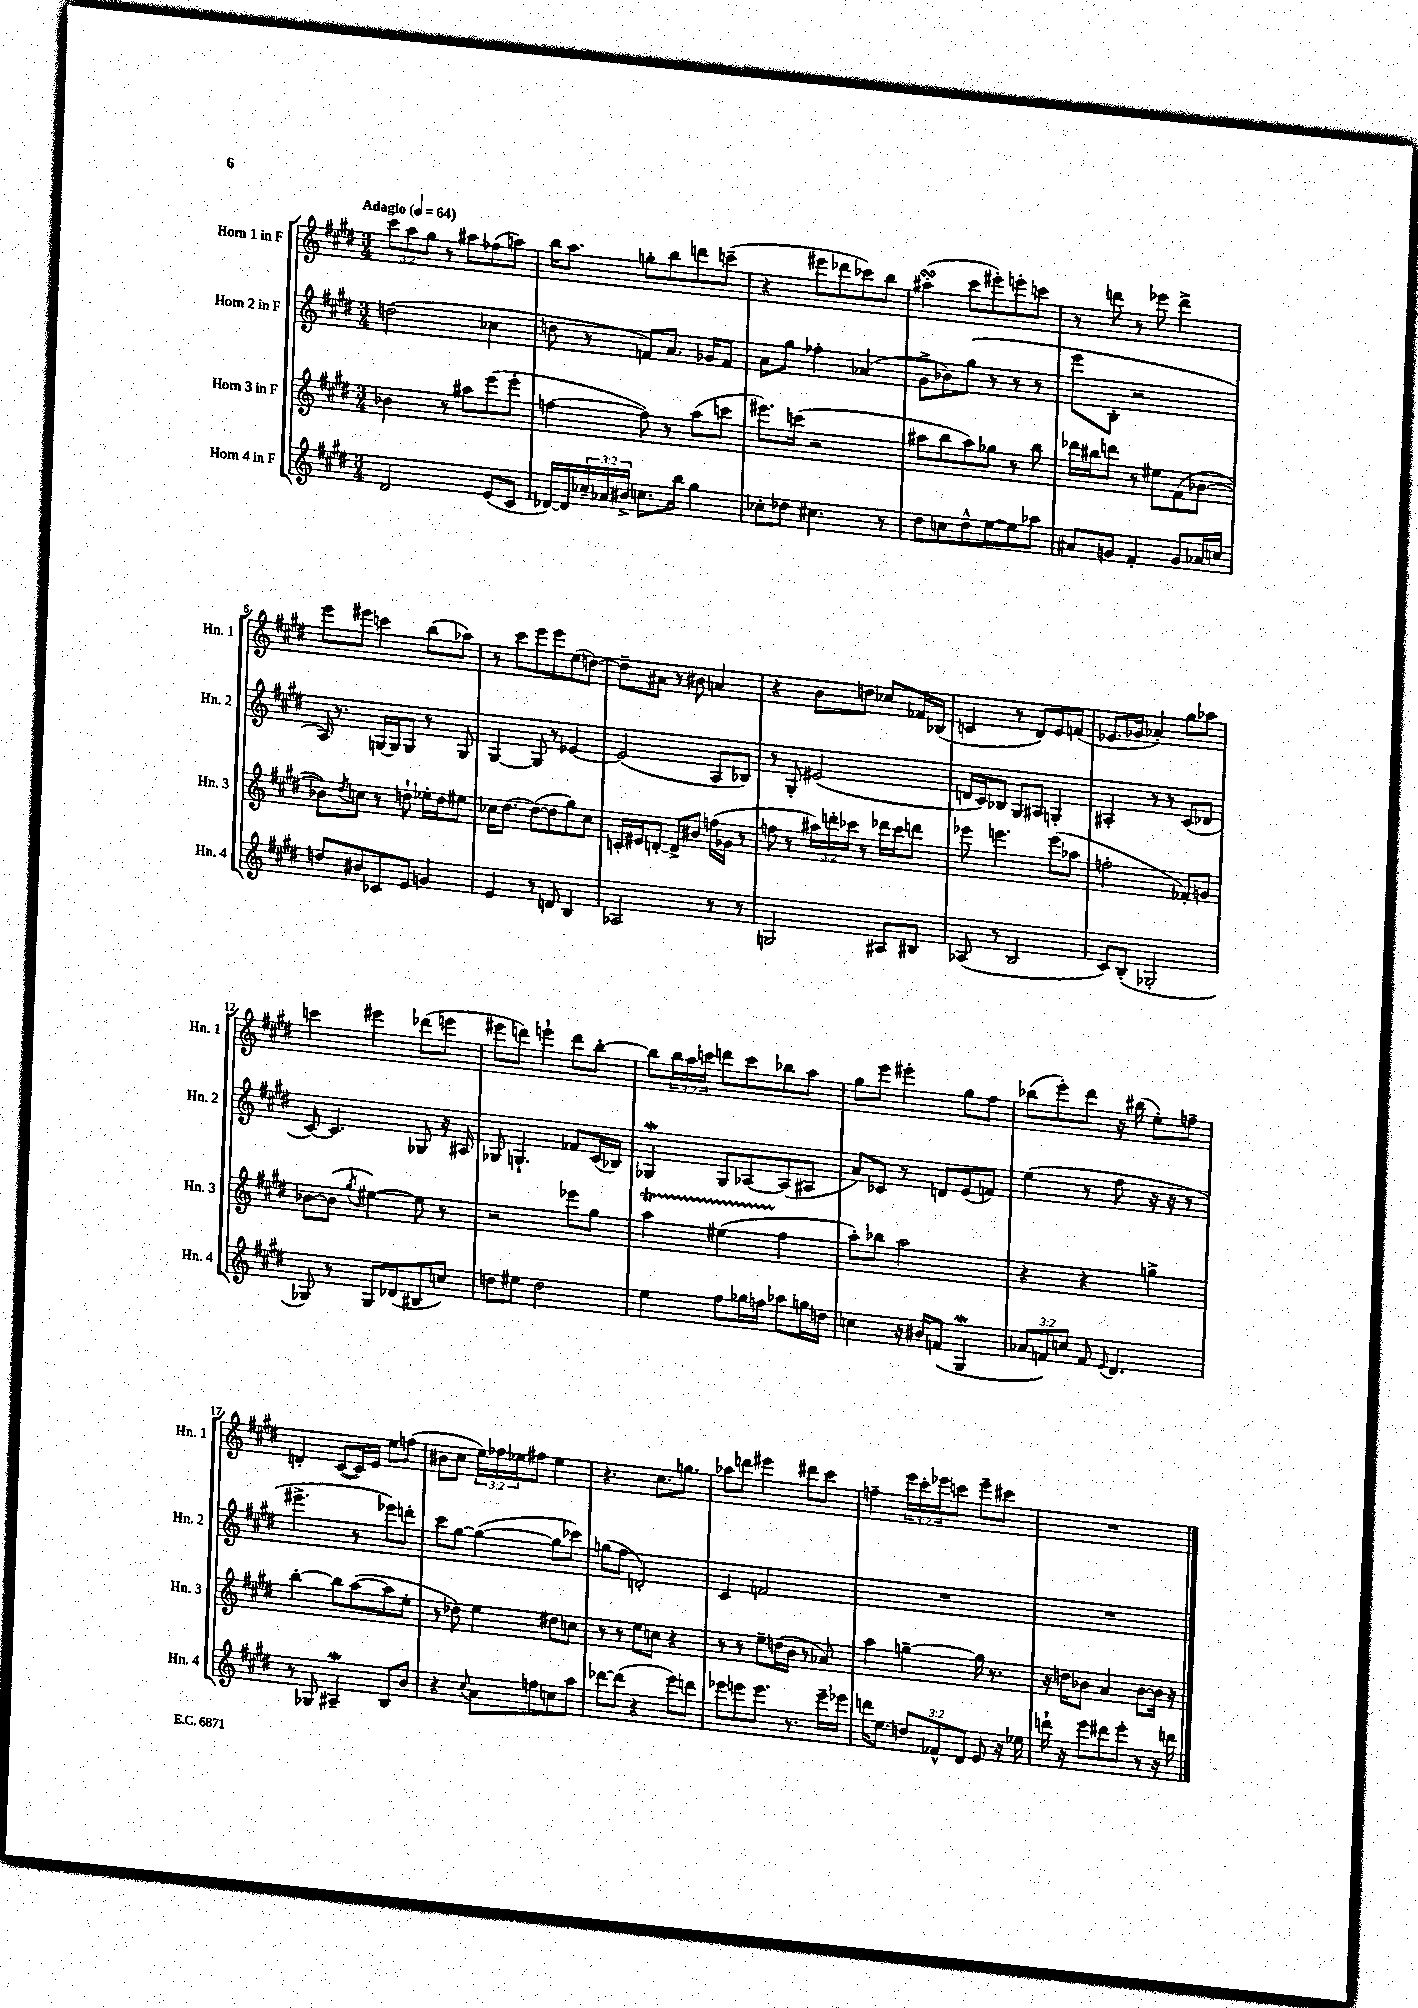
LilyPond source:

<<
\new StaffGroup <<
\new Staff = "s0" \with { instrumentName = "Horn 1 in F" shortInstrumentName = "Hn. 1" } {
    \clef treble \key e \major \numericTimeSignature \time 3/4 \override Staff.TupletNumber.text = #tuplet-number::calc-fraction-text \tempo "Adagio" 4 = 64
    \tuplet 3/2 { cis'''8 a''8 gis''8 } r8 ais''8 fes''8( a''8) |
    b''16 a''8. g''8-. b''8 d'''8 c'''8--( |
    r4 eis'''8 des'''8 ces'''8) b''8 |
    ais''4-.\turn( cis'''8 eis'''8-.) e'''8-. c'''8 |
    r8 d'''8 r8 ees'''8 d'''4-> |
    e'''8 eis'''8 c'''4 b''8( aes''8) |
    r8 cis'''8 e'''8 e'''8 e''8( d''8~) |
    d''8-- ais'8 r8 bis'8 a'4 |
    r4 b'8 d''8 ces''8 fes'16 bes16( |
    c'4 r8 dis'8) e'8 f'8( |
    ees'8. ges'16 aes'4-.) gis''8 aes''8 |
    c'''4 eis'''4 des'''8( e'''8 |
    eis'''8 d'''8) e'''4-! d'''8 b''8~-. |
    b''8 \tuplet 3/2 { b''16 a''16 c'''16 } d'''8 c'''8 bes''8 a''8 |
    gis''8 e'''8 eis'''4-. gis''8 fis''8 |
    bes''8( e'''8-.) dis'''8 r16 bis''16( e''8-.) f''8-- |
    d'4-. cis'8~( cis'16) e'16 e''8 f''8( |
    bis'8 cis''8 \tuplet 3/2 { e''16) fes''16 ees''16 } fis''8 ees''4 |
    r4. cis''8. g''8. |
    aes''8 d'''8 eis'''4 dis'''8 cis'''8 |
    f''4-- \tuplet 3/2 { e'''16 cis'''16-. ees'''16 } c'''8 ees'''8-- cis'''8 |
    R2. \bar "|." |
}
\new Staff = "s1" \with { instrumentName = "Horn 2 in F" shortInstrumentName = "Hn. 2" } {
    \clef treble \key e \major \numericTimeSignature \time 3/4
    d''2( ces''4 |
    d''8 r8 f'8) a'8. ges'16 f'8 |
    a'8 gis''8 fes''4-. aes'4( |
    gis'8-> bes'8) gis''8( r8 r8 r8 |
    e'''8 b8-. r2 |
    a16) r8. g16~ g16 g8 r8 g8 |
    gis4~ gis8 r8 ees'4~ |
    ees'2( a8 bes8) |
    r8 gis8-. eis'2( |
    d'16 cis'16) bes8 gis8 ais8 g4-. |
    ais4-. r8 r8 cis'8( des'8 |
    cis'8~) cis'4. ges8 r16 ais16 |
    ges8 g4.-! fes'8 cis'16( bes16) |
    ges4\mordent ges8 aes8~ aes8( ais8 |
    a'8) ces'8 r8 d'8 e'8( f'8) |
    e''4( r8 fis''8 r16 r16 r8 |
    eis'''4.-> r8 ees'''8) d'''8-. |
    cis'''8 gis''8~ gis''4~( gis''8 ces'''8) |
    g''8( fis''8 d'2-.) |
    cis'4 f'2 |
    R2. |
    R2. \bar "|." |
}
\new Staff = "s2" \with { instrumentName = "Horn 3 in F" shortInstrumentName = "Hn. 3" } {
    \clef treble \key e \major \numericTimeSignature \time 3/4 \override Staff.TupletNumber.text = #tuplet-number::calc-fraction-text
    bes'4 r8 ais''8 e'''8( e'''8-. |
    f''4~ f''8) r8 a''8( c'''8 |
    eis'''8.) c'''16( r2 |
    ais''8 b''8 ais''8) ges''8 r8 b''8 |
    des'''16 bis''16 d'''8 r8 eis''8 fis'8( bes'8~ |
    bes'8) \acciaccatura { dis''8 } c''8 r8 d''8-! ees''16-. d''16 eis''8 |
    ces''16 dis''8.~ dis''8~( dis''8 gis''8) ces''8 |
    c'16-. eis'16 d'8~-. d'8-> bis'8 f''16( ges'16 r8 |
    f''8 r8 \tuplet 3/2 { ais''16) d'''16-. ces'''16 } r8 des'''16 ces'''16 d'''8 |
    ees'''8 e'''4. e'''8( aes''8 |
    f''2-. fes'8-.) g'8 |
    bes'8~ bes'8( \acciaccatura { gis''8 } eis''4~) eis''8 r8 |
    r2 ees'''8 gis''8 |
    a''4\startTrillSpan eis''4( fis''4\stopTrillSpan |
    a''8-.) bes''8 a''2 |
    r4 r4 g''4-> |
    b''4~-. b''8 a''8~( a''8 e''8-. |
    r8 des''8) e''4 dis''8 c''8 |
    r8 r8 e''8 c''8 r4 |
    r8 r8 e''8-- d''16( b'16 r8 aes'8) |
    a''4 g''4~-- g''16 r8. |
    r16 d''16 bes'8 a'4 bes'8~ bes'16 r16 \bar "|." |
}
\new Staff = "s3" \with { instrumentName = "Horn 4 in F" shortInstrumentName = "Hn. 4" } {
    \clef treble \key e \major \numericTimeSignature \time 3/4 \override Staff.TupletNumber.text = #tuplet-number::calc-fraction-text
    dis'2 e'8( cis'8 |
    des'16~) des'16 \tuplet 3/2 { ces''16-- aes'16 bis'16-> } c''8. b''16 gis''4 |
    ces''8-. des''8 cis''4. r8 |
    dis''8 c''8 dis''8-^ e''8~ e''8 aes''8 |
    ais'8 g'8 fis'4-. g'8 aes'16 c''16 |
    d''8 bis'8 ces'8 e'8 g'4 |
    e'4 r8 d'8 b4 |
    aes2 r8 r8 |
    g2 ais8 bis8 |
    aes8( r8 b2 |
    cis'8) b8-.( ges2-. |
    ges8) r8 ges8 des'8( bis8 c''8) |
    d''8 eis''8 d''2 |
    e''4 fis''8 ges''16 f''16 aes''8 g''16 d''16 |
    c''4 r16 bis'16 f'8( gis4\mordent |
    \tuplet 3/2 { aes'8 f'8) c''8 } f'8 \appoggiatura { e'8 } dis'4. |
    r8 ges8 ais4--\mordent b8 b'8 |
    r4 \appoggiatura { cis''8 } a'8 f''8 c''8 a''8 |
    des'''8~ des'''8( r4 e'''8) d'''8 |
    ees'''8 e'''8 e'''8. r8. e'''16-- ees'''16 |
    d'''16 e''8. \tuplet 3/2 { d''8 fes'8-^ dis'8 } e'8 r16 ees''16 |
    d'''16-! r16 e'''8 dis'''8 e'''8-. r8 r16 d'''16 \bar "|." |
}
>>
>>
